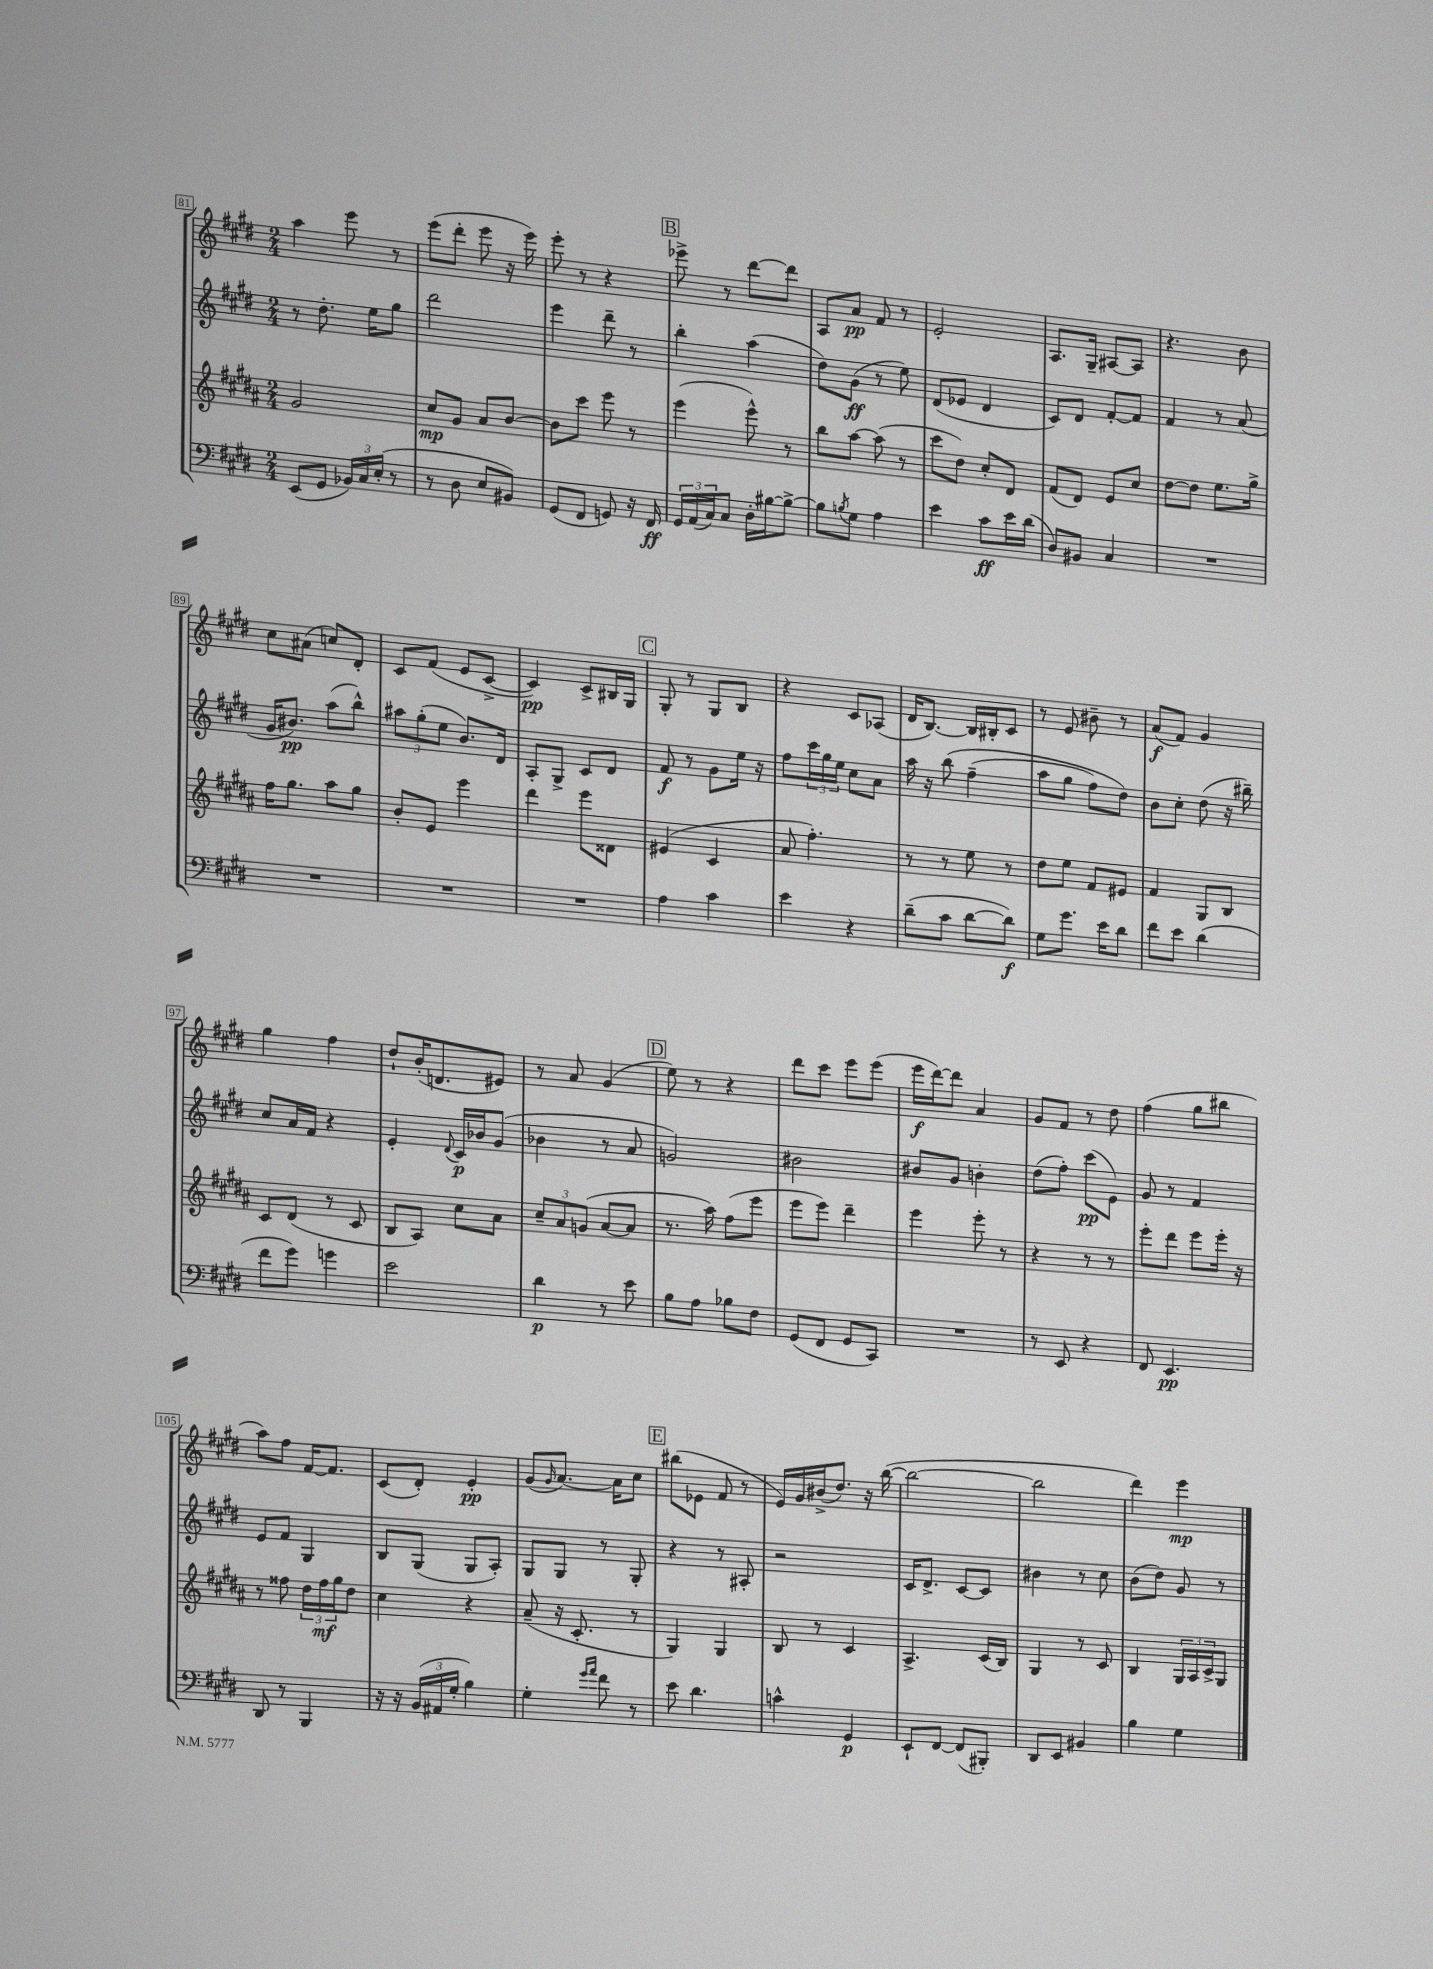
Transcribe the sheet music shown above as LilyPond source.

<<
\new StaffGroup <<
\new Staff = "s0" {
    \clef treble \key e \major \numericTimeSignature \time 2/4
    a''4 e'''8 r8 |
    e'''8( dis'''8-. e'''8 r16 e'''16) |
    e'''8-. r8 r4 |
    \mark \markup { \box "B" } ees'''8-> r8 dis'''8~ dis'''8 |
    a8 a'8\pp fis'8 r8 |
    e'2-. |
    a8. gis16-- ais8~ ais8 |
    r4. b'8 |
    cis''8 ais'8( c''8) dis'8-. |
    cis'8 fis'8( e'8 cis'8~-> |
    cis'4\pp) cis'8-> bis16 gis16 |
    \mark \markup { \box "C" } gis8-. r8 gis8 b8 |
    r4 cis'8 aes8( |
    dis'16 b8.~) b16 bis16-. cis'8 |
    r8 e'8 bis'8-- r8 |
    a'8\f( fis'8) gis'4 |
    gis''4 fis''4 |
    dis''8-! b'16-.( d'8. eis'8) |
    r8 a'8 gis'4( |
    \mark \markup { \box "D" } e''8) r8 r4 |
    dis'''8 cis'''8 e'''8 e'''8( |
    e'''16\f dis'''16~) dis'''8 a'4 |
    gis'8 fis'8 r8 dis''8 |
    fis''4( gis''8 bis''8 |
    a''8) fis''8 fis'16~ fis'8. |
    cis'8( dis'8-.) e'4-.\pp |
    gis'8( \grace { gis'16 } a'8.~) a'16 cis''8 |
    \mark \markup { \box "E" } bis''8( ees'8 fis'8 r8 |
    e'16) gis'16 bis'16->( dis''8.) r16 b''16~( |
    b''2~ |
    b''2 |
    dis'''4) e'''4\mp \bar "|." |
}
\new Staff = "s1" {
    \clef treble \key e \major \numericTimeSignature \time 2/4
    r8 dis''8.-. e''16 gis''8 |
    dis'''2 |
    e'''4 dis'''8-- r8 |
    \mark \markup { \box "B" } b''4-. a''4( |
    dis''8) gis'8\ff( r8 e''8) |
    dis'8( ees'8 dis'4 |
    cis'8) dis'8 fis'8~-. fis'8 |
    fis'4 r8 a'8( |
    gis'16 bis'8.\pp) a''8( b''8-^) |
    \tuplet 3/2 { ais''8 gis''8-.( e''8 } b'8.) dis'16 |
    a8-. gis8-> cis'8 dis'8 |
    \mark \markup { \box "C" } fis'8\f r8 gis'8 e''16 r16 |
    fis''8 \tuplet 3/2 { cis'''16 gis''16 e''16 } cis''8 a'8 |
    a''16 r16 b''8\( fis''4--( |
    a''8 gis''8 fis''8) dis''8\) |
    b'8 cis''8-. dis''8( r16 bis''16--) |
    cis''8 a'16 fis'16 r4 |
    e'4-. \appoggiatura { dis'8 } cis'16\p bes'16 gis'8( |
    bes'4 r8 a'8 |
    \mark \markup { \box "D" } g'2) |
    bis'2 |
    bis'8 gis'8 b'4-. |
    dis''8( fis''8-.) cis'''8\pp( e'8) |
    gis'8 r8 fis'4 |
    e'8 fis'8 gis4 |
    b8 gis8( gis8 a8-.) |
    gis8 gis8 r8 gis8-. |
    \mark \markup { \box "E" } r4 r8 ais8-. |
    r2 |
    cis'16 dis'8.-> cis'8~ cis'8 |
    bis'4 r8 cis''8 |
    b'8( dis''8) gis'8 r8 \bar "|." |
}
\new Staff = "s2" {
    \clef treble \key b \major \numericTimeSignature \time 2/4
    gis'2 |
    cis''8\mp gis'8 ais'8 b'8~ |
    b'8 cis'''8 e'''8 r8 |
    \mark \markup { \box "B" } e'''4( e'''8-^) r8 |
    b''8 ais''8~ ais''8( r8 |
    cis'''8 dis''8) cis''8-. dis'8 |
    fis'8( dis'8) e'8 cis''8 |
    dis''8~ dis''8 e''8. gis''16-> |
    fis''16 gis''8. ais''8 gis''8 |
    b'8-. e'8 e'''4 |
    dis'''4 e'''8 disis'8 |
    \mark \markup { \box "C" } eis'4( cis'4 |
    ais'8 fis''4.-.) |
    r8 r8 e''8 r8 |
    dis''8 e''8 fis'8 eis'8 |
    fis'4 gis8 b8 |
    cis'8 dis'8( r8 cis'8 |
    b8 ais8) cis''8 ais'8 |
    \tuplet 3/2 { cis''8-- ais'8 g'8( } ais'8~ ais'8 |
    \mark \markup { \box "D" } r8. ais''16) fis''8( e'''8 |
    e'''8 e'''8) dis'''4-- |
    e'''4 e'''8-. r8 |
    r4 r8 r8 |
    e'''8-. dis'''8 e'''8 e'''16-. r16 |
    r8 fisis''8 \tuplet 3/2 { dis''16 fisis''16\mf gis''16 } dis''8 |
    cis''4 r4 |
    ais'8--( r16 cis'8.-. r8 |
    \mark \markup { \box "E" } gis4) gis4 |
    b8 r8 cis'4 |
    ais4.-> cis'16( b16) |
    gis4 r8 cis'8 |
    b4 \tuplet 3/2 { gis16 ais16 cis'16-> } gis8 \bar "|." |
}
\new Staff = "s3" {
    \clef bass \key e \major \numericTimeSignature \time 2/4
    e,8( gis,8 \tuplet 3/2 { bes,16) cis16 e16-.( } r8 |
    r8 dis8 e8 bis,8) |
    gis,8( fis,8 g,8) r16 fis,16\ff |
    \mark \markup { \box "B" } \tuplet 3/2 { gis,16 a,16( cis16) } cis8 dis16-. bis16~ bis8~-> |
    bis8 \acciaccatura { b8 } gis8 a4 |
    e'4 cis'8\ff e'16 dis'16( |
    dis8) bis,8 cis4 |
    R2 |
    R2 |
    R2 |
    R2 |
    \mark \markup { \box "C" } a4 cis'4 |
    e'4 r4 |
    dis'8--( cis'8 dis'8~ dis'8\f) |
    gis8 gis'8. e'16 dis'8 |
    fis'8 e'8 dis'4( |
    fis'8 gis'8) g'4 |
    e'2 |
    dis'4\p r8 e'8 |
    \mark \markup { \box "D" } b8 a8 bes8 fis8 |
    gis,8( fis,8 gis,8 cis,8) |
    R2 |
    r8 e,8 r4 |
    fis,8 e,4.\pp |
    dis,8 r8 b,,4 |
    r16 r16 \tuplet 3/2 { b,16( ais,16 gis16-. } b4) |
    gis4-. \grace { gis'16 a'16 } fis'8 r8 |
    \mark \markup { \box "E" } e'8 dis'4. |
    c'4-^ gis,4\p |
    e,8-! fis,8~ fis,8( bis,,8-.) |
    dis,8 e,8 bis,4 |
    b4 gis4 \bar "|." |
}
>>
>>
\layout { \context { \Score currentBarNumber = #81 \override BarNumber.stencil = #(make-stencil-boxer 0.1 0.3 ly:text-interface::print) } }
